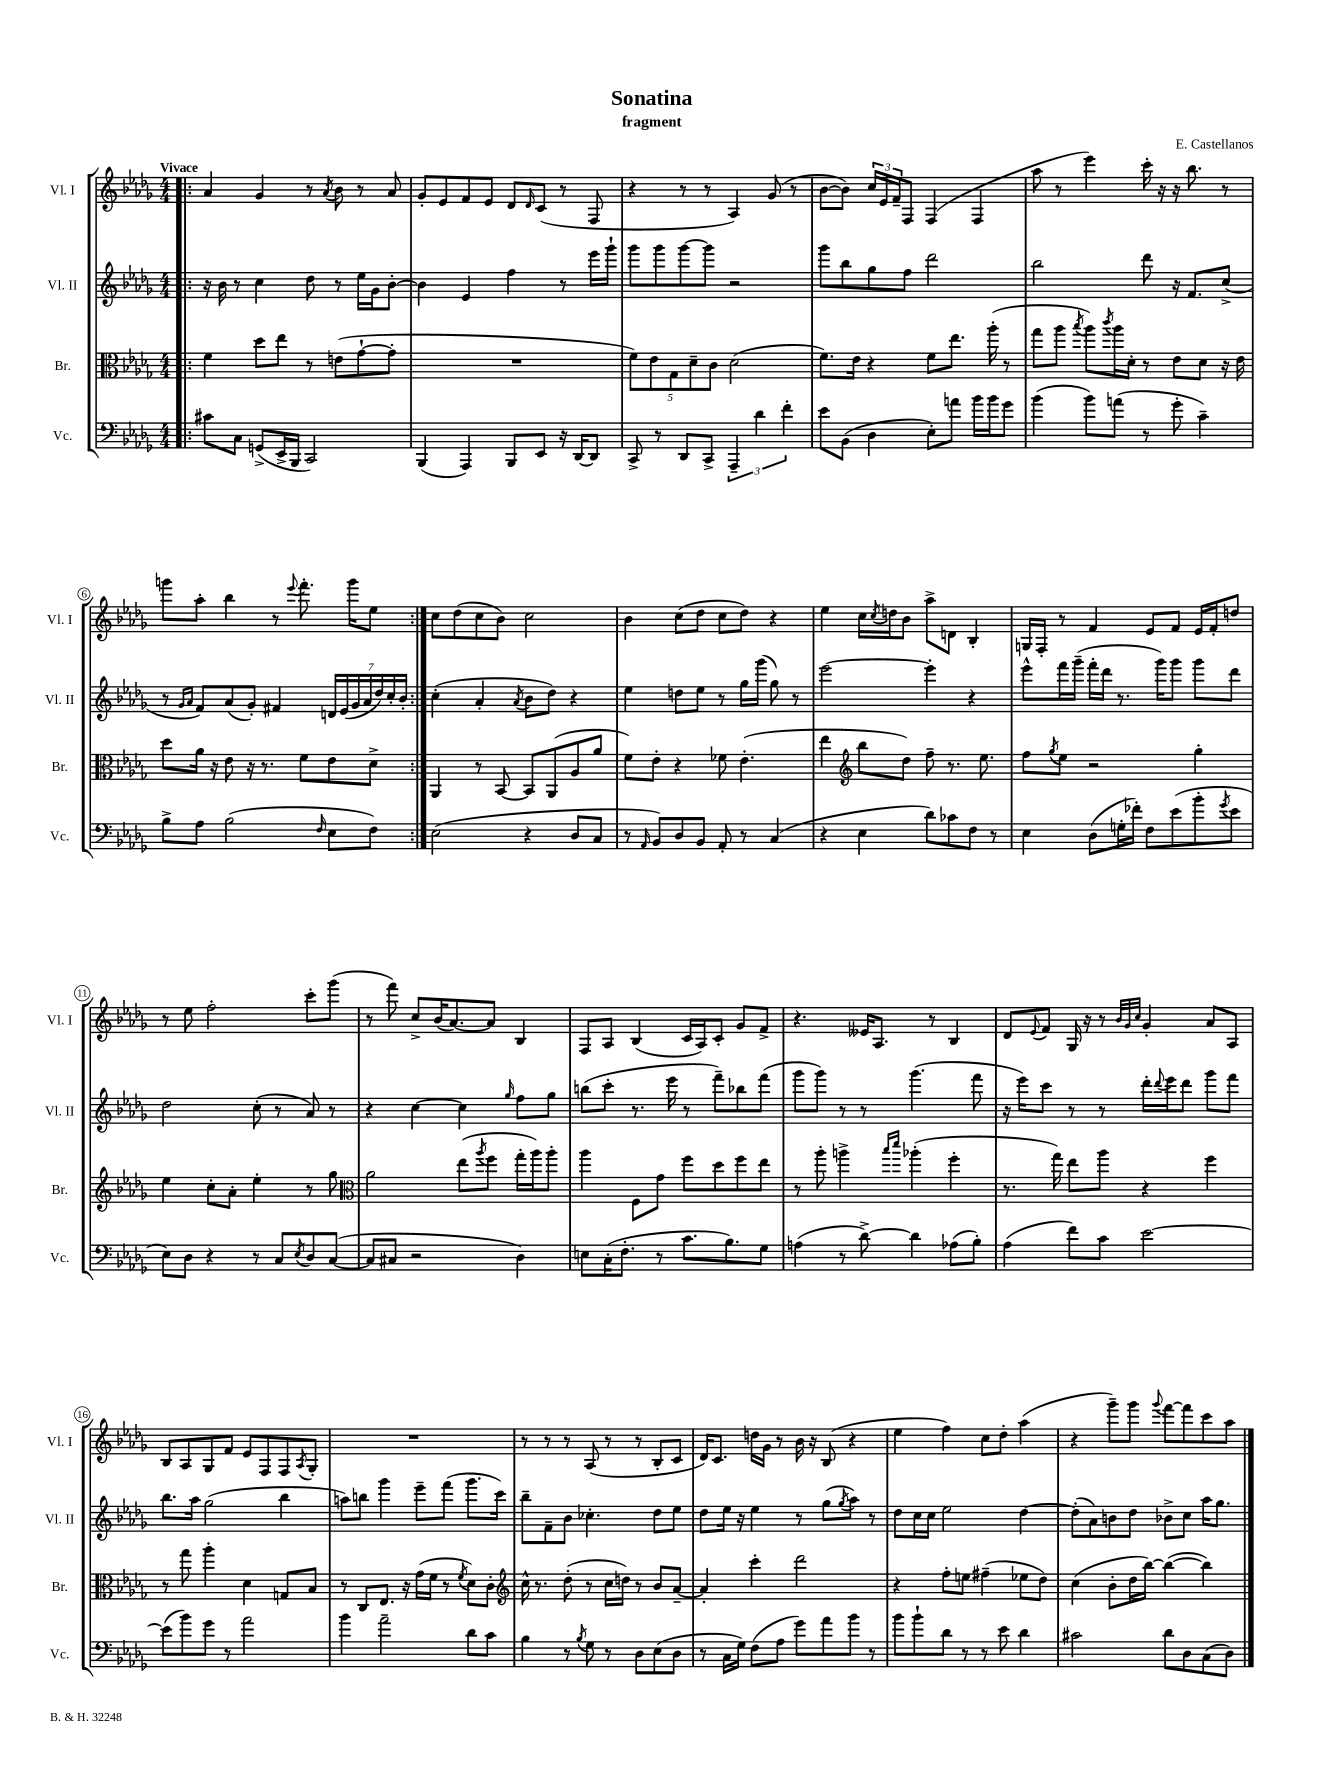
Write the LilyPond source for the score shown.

\header { title = "Sonatina" composer = "E. Castellanos" subtitle = "fragment" }
<<
\new StaffGroup <<
\new Staff = "s0" \with { instrumentName = "Vl. I" shortInstrumentName = "Vl. I" } {
    \clef treble \key des \major \numericTimeSignature \time 4/4 \tempo "Vivace"
    \repeat volta 2 { \bar ".|:" aes'4 ges'4 r8 \acciaccatura { aes'8 } bes'8 r8 aes'8 |
    ges'8-. ees'8 f'8 ees'8 des'8 \grace { des'16 } c'8( r8 f8 |
    r4 r8 r8 aes4) ges'8( r8 |
    bes'8~ bes'8) \tuplet 3/2 { c''16 ees'16 f'16-- } f8 f4( f4 |
    aes''8 r8 ees'''4) c'''16-. r16 r16 bes''8. r8 |
    g'''8 aes''8-. bes''4 r8 \appoggiatura { ees'''8 } f'''8.-. g'''16 ees''8 | }
    c''8 des''8( c''8 bes'8) c''2 |
    bes'4 c''8( des''8 c''8 des''8) r4 |
    ees''4 c''16 \acciaccatura { c''8 } d''16 bes'8 aes''8-> d'8 bes4-. |
    g16 f16-. r8 f'4 ees'8 f'8 ees'16 f'16-. d''8 |
    r8 ees''8 f''2-. c'''8-. ges'''8( |
    r8 f'''8) c''8-> bes'16( aes'8.~) aes'8 bes4 |
    f8 aes8 bes4( c'16 aes16) c'8-. ges'8 f'8-> |
    r4. eeses'16 aes8. r8 bes4 |
    des'8 \appoggiatura { ees'8 } f'8 ges16 r16 r8 \grace { bes'32 ges'32 c''32 } ges'4-. aes'8 aes8 |
    bes8 aes8 ges8 f'8 ees'8 f8 f8 \acciaccatura { aes8 } ges8-. |
    R1 |
    r8 r8 r8 aes8( r8 r8 bes8-. c'8 |
    des'16) c'8. d''16 ges'16 r8 bes'16 r16 bes8( r4 |
    ees''4 f''4) c''8 des''8-. aes''4( |
    r4 ges'''8--) ges'''8 \appoggiatura { ges'''8 } f'''8~ f'''8 c'''8 aes''8 \bar "|." |
}
\new Staff = "s1" \with { instrumentName = "Vl. II" shortInstrumentName = "Vl. II" } {
    \clef treble \key des \major \numericTimeSignature \time 4/4
    \repeat volta 2 { \bar ".|:" r16 bes'16 r8 c''4 des''8 r8 ees''16 ges'16 bes'8~-. |
    bes'4 ees'4 f''4 r8 ees'''16 ges'''16-! |
    ges'''8 ges'''8 ges'''8~ ges'''8 r2 |
    ges'''8 bes''8 ges''8 f''8 des'''2 |
    bes''2 des'''8 r16 f'8. c''8->( |
    r8 \grace { ges'16 aes'16 } f'8) aes'8( ges'8-.) fis'4 \tuplet 7/4 { d'16 ees'16( ges'16 aes'16 des''16) c''16-. bes'16-. } | }
    c''4-.( aes'4-. \acciaccatura { aes'8 } bes'8 des''8) r4 |
    ees''4 d''8 ees''8 r8 ges''16 ges'''16( ges''8) r8 |
    ees'''2~ ees'''4-. r4 |
    ees'''8-^ f'''16 ges'''16--( f'''16-. des'''16 r8. ges'''16) ges'''8 ges'''8 des'''8 |
    des''2 c''8-.( r8 aes'8) r8 |
    r4 c''4~ c''4 \grace { ges''16 } f''8 ges''8 |
    b''8( c'''8-. r8. ees'''16 r8 f'''8--) bes''8 f'''8( |
    ges'''8 ges'''8) r8 r8 ges'''4.( f'''8 |
    r16 ees'''16) c'''8 r8 r8 des'''16-. \appoggiatura { des'''8 } ees'''16 des'''8 ges'''8 f'''8 |
    bes''8. aes''16 ges''2( bes''4 |
    a''8) b''8 ges'''4 ees'''8-- f'''8( ges'''8. c'''16) |
    bes''8-- f'8-- bes'8 ces''4.-. des''8 ees''8 |
    des''8 ees''16 r16 ees''4 r8 ges''8( \acciaccatura { ges''8 } aes''8) r8 |
    des''8 c''16 c''16 ees''2 des''4~ |
    des''8-.( aes'8) b'8 des''8 bes'8-> c''8 aes''16 ges''8. \bar "|." |
}
\new Staff = "s2" \with { instrumentName = "Br." shortInstrumentName = "Br." } {
    \clef alto \key des \major \numericTimeSignature \time 4/4
    \repeat volta 2 { \bar ".|:" f'4 des''8 ees''8 r8 e'8( ges'8~-! ges'8-. |
    R1 |
    \tuplet 5/4 { f'8) ees'8 ges8 des'8-- c'8 } des'2( |
    f'8.) ees'16 r4 f'8 ees''8. aes''16-.( r8 |
    ges''8 aes''8 \acciaccatura { bes''8 } aes''8) \acciaccatura { c'''8 } aes''16 des'16-. r8 ees'8 des'8 r16 ees'16 |
    des''8 aes'16 r16 ees'8 r16 r8. f'8 ees'8 des'8-> | }
    aes,4 r8 bes,8~ bes,8 aes,8( aes8 aes'8 |
    f'8) ees'8-. r4 fes'8 ees'4.-.( |
    ees''4 \clef treble bes''8 des''8) f''8-- r8. ees''8. |
    f''8 \acciaccatura { ges''8 } ees''8 r2 ges''4-. |
    ees''4 c''8-. aes'8-. ees''4-. r8 ges''8 |
    \clef alto aes'2 ees''8( \acciaccatura { aes''8 } f''8 ges''16-. aes''16) aes''8-. |
    aes''4 f8 ges'8 f''8 des''8 f''8 ees''8 |
    r8 aes''8-. a''4-> \grace { bes''16 des'''16 } aes''4-.( f''4-. |
    r8. ges''16) ees''8 aes''8 r4 f''4 |
    r8 ges''8 aes''4-. des'4 g8 bes8 |
    r8 c8 ees8. r16 ges'16( f'16 r8 \acciaccatura { f'8 } des'8) c'8-. |
    \clef treble c''16-^ r8. des''8-.( r8 c''16 d''16) r8 bes'8 aes'8~-- |
    aes'4-. c'''4-. des'''2 |
    r4 f''8-. e''8 fis''4--( ees''8 des''8) |
    c''4( bes'8-. des''16 bes''16~) bes''4~( bes''4) \bar "|." |
}
\new Staff = "s3" \with { instrumentName = "Vc." shortInstrumentName = "Vc." } {
    \clef bass \key des \major \numericTimeSignature \time 4/4
    \repeat volta 2 { \bar ".|:" cis'8 c8 g,8->( ees,16-> bes,,16 c,2) |
    bes,,4( aes,,4) bes,,8 ees,8 r16 des,16~ des,8 |
    c,8-> r8 des,8 c,8-> \tuplet 3/2 { aes,,4-- des'4 f'4-. } |
    ees'8 bes,8( des4 ees8-.) a'8 bes'16 bes'16 ges'8 |
    bes'4( bes'8) a'8( r8 ges'8-. c'4--) |
    bes8-> aes8 bes2( \grace { f16 } ees8 f8) | }
    ees2( r4 des8 c8 |
    r8 \grace { aes,16 } bes,8) des8 bes,8 aes,8-. r8 c4( |
    r4 ees4 des'8) ces'8 f8 r8 |
    ees4 des8( g16-. fes'16-.) f8 ees'8( bes'8-. \acciaccatura { ges'8 } ees'8 |
    ees8) des8 r4 r8 c8 \acciaccatura { ees8 } des8 c8~( |
    c8 cis8 r2 des4) |
    e8 c16-.( f8.-. r8 c'8. bes8.) ges8 |
    a4( r8 des'8~->) des'4 aes8( bes8-.) |
    aes4( f'8) c'8 ees'2~ |
    ees'8( bes'8) ges'8 r8 aes'2 |
    bes'4 aes'2-- des'8 c'8 |
    bes4 r8 \acciaccatura { bes8 } ges8 r8 des8 ees8( des8 |
    r8 c16 ges16) f8( aes8 ges'8) aes'8 bes'8 r8 |
    bes'8 bes'8-! des'8 r8 r8 ees'8 des'4 |
    cis'2 des'8 des8 c8( des8) \bar "|." |
}
>>
>>
\layout { \context { \Score \override BarNumber.stencil = #(make-stencil-circler 0.1 0.3 ly:text-interface::print) } }
